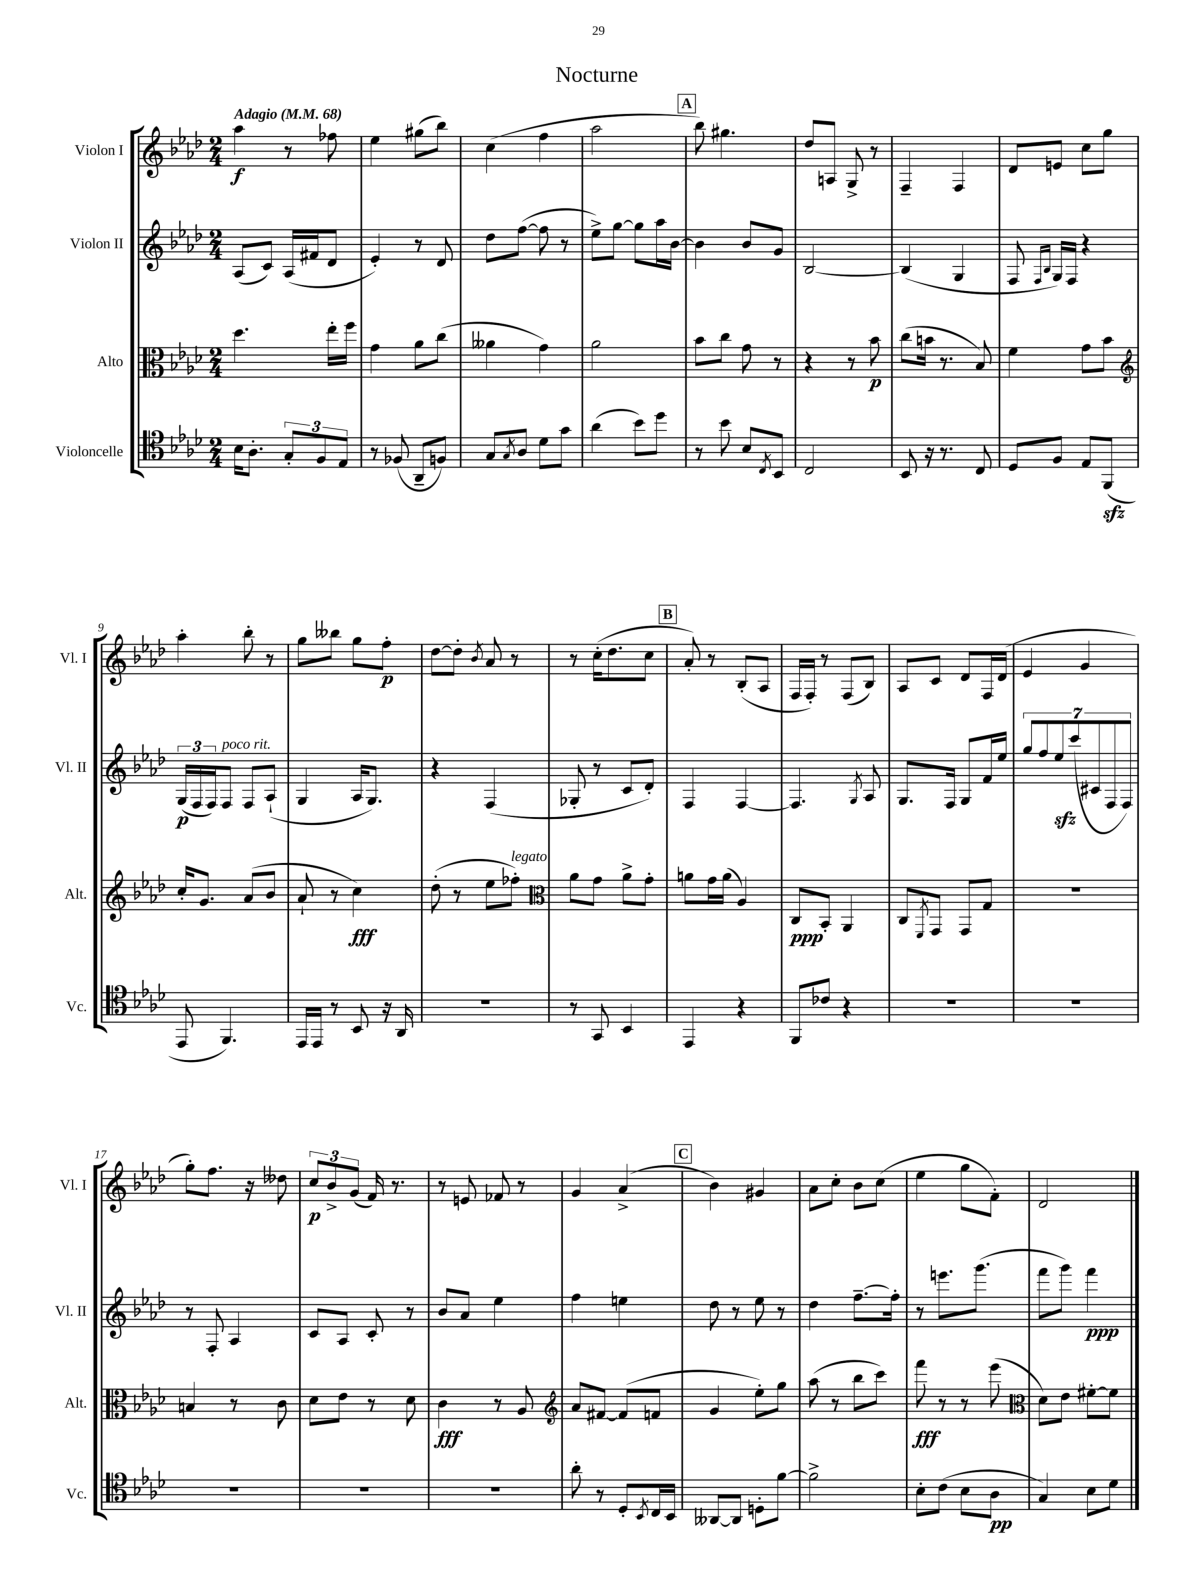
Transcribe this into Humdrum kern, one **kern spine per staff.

**kern	**dynam	**kern	**dynam	**kern	**dynam	**kern	**dynam
*part4	*part4	*part3	*part3	*part2	*part2	*part1	*part1
*staff4	*staff4	*staff3	*staff3	*staff2	*staff2	*staff1	*staff1
*I"Violoncelle	*	*I"Alto	*	*I"Violon II	*	*I"Violon I	*
*I'Vc.	*	*I'Alt.	*	*I'Vl. II	*	*I'Vl. I	*
*clefC4	*	*clefC3	*	*clefG2	*	*clefG2	*
*k[b-e-a-d-]	*	*k[b-e-a-d-]	*	*k[b-e-a-d-]	*	*k[b-e-a-d-]	*
*M2/4	*	*M2/4	*	*M2/4	*	*M2/4	*
*MM68	*	*MM68	*	*MM68	*	*MM68	*
=1	=1	=1	=1	=1	=1	=1	=1
!	!	!	!	!	!	!LO:TX:a:B:t=Adagio	!
16B-\KL	.	4.dd-\	.	(8A-/L	.	4aa-\	f
8.A-'\J	.	.	.	.	.	.	.
.	.	.	.	8c/J)	.	.	.
12G'/L	.	.	.	(16A-/LL	.	8r	.
.	.	.	.	16f#X/J	.	.	.
12F/	.	.	.	.	.	.	.
.	.	16ee-'\LL	.	8d-/J	.	8ff-X\	.
12E-/J	.	.	.	.	.	.	.
.	.	16ff\JJ	.	.	.	.	.
=2	=2	=2	=2	=2	=2	=2	=2
8r	.	4g\	.	4e-'/)	.	4ee-\	.
(8F-X/	.	.	.	.	.	.	.
8AA-~/L	.	8a-\L	.	8r	.	(8gg#X\L	.
8Fn/J)	.	(8cc\J	.	8d-/	.	8bb-\J)	.
=3	=3	=3	=3	=3	=3	=3	=3
8G/L	.	4a--X\	.	8dd-\L	.	(4cc\	.
8qG/	.	.	.	.	.	.	.
8A-/J	.	.	.	([8ff\J	.	.	.
8d-\L	.	4g\)	.	8ff\]	.	4ff\	.
8g\J	.	.	.	8r	.	.	.
=4	=4	=4	=4	=4	=4	=4	=4
(4a-\	.	2a-\	.	8ee-^\L)	.	2aa-\	.
.	.	.	.	[8gg\J	.	.	.
8b-\L)	.	.	.	8gg\L]	.	.	.
8dd-\J	.	.	.	16aa-\L	.	.	.
.	.	.	.	[16b-\JJ	.	.	.
!!LO:REH:place=s1:t=A
=5	=5	=5	=5	=5	=5	=5	=5
8r	.	8b-\L	.	4b-\]	.	8bb-\)	.
8b-\	.	8cc\J	.	.	.	4.gg#X\	.
8B-/L	.	8g\	.	8b-/L	.	.	.
8qC/	.	.	.	.	.	.	.
8BB-/J	.	8r	.	8g/J	.	.	.
=6	=6	=6	=6	=6	=6	=6	=6
2C/	.	4r	.	[2B-/	.	8dd-/L	.
.	.	.	.	.	.	8An/J	.
.	.	8r	.	.	.	8G^/	.
.	.	8b-\	p	.	.	8r	.
=7	=7	=7	=7	=7	=7	=7	=7
8BB-/	.	(8cc\L	.	(4B-/]	.	4F~/	.
16r	.	16bn\Jk	.	.	.	.	.
8.r	.	8.r	.	.	.	.	.
.	.	.	.	4G/	.	4F/	.
8C/	.	8B-/)	.	.	.	.	.
=8	=8	=8	=8	=8	=8	=8	=8
8D-/L	.	4f\	.	8F/	.	8d-/L	.
.	.	.	.	16qqF/LL	.	.	.
.	.	.	.	16qqB-/JJ	.	.	.
8F/J	.	.	.	16G/LL)	.	8en/J	.
.	.	.	.	16F/JJ	.	.	.
8E-/L	.	8g\L	.	4r	.	8cc\L	.
(8FFzz/J	.	8b-\J	.	.	.	8gg\J	.
!!LO:LB:g=z
=9	=9	=9	=9	=9	=9	=9	=9
*	*	*clefG2	*	*	*	*	*
8EE-/	.	16cc'/KL	.	(24G/LL	p	4aa-'\	.
.	.	.	.	24F/	.	.	.
.	.	8.g/J	.	.	.	.	.
.	.	.	.	24F/J)	.	.	.
!	!	!	!	!LO:TX:a:i:t=poco rit.	!	!	!
4.FF/)	.	.	.	8F/J	.	.	.
.	.	(8a-/L	.	8F/L	.	8bb-'\	.
.	.	8b-/J	.	(8A-`/J	.	8r	.
=10	=10	=10	=10	=10	=10	=10	=10
16EE-/LL	.	8a-`/	.	4G/	.	8gg\L	.
16EE-/JJ	.	.	.	.	.	.	.
8r	.	8r	.	.	.	8bb--X\J	.
8BB-/	.	4cc\)	fff	16A-/KL	.	8gg\L	.
.	.	.	.	8.G/J)	.	.	.
16r	.	.	.	.	.	8ff'\J	p
16AA-/	.	.	.	.	.	.	.
=11	=11	=11	=11	=11	=11	=11	=11
2r	.	(8dd-'\	.	4r	.	[8dd-\L	.
.	.	8r	.	.	.	8dd-'\J]	.
.	.	.	.	.	.	8qb-/	.
.	.	8ee-\L	.	(4F/	.	8a-/	.
!	!	!LO:TX:a:i:t=legato	!	!	!	!	!
.	.	8ff-X'\J)	.	.	.	8r	.
=12	=12	=12	=12	=12	=12	=12	=12
*	*	*clefC3	*	*	*	*	*
8r	.	8a-\L	.	8G-X'/	.	8r	.
8GG/	.	8g\J	.	8r	.	(16cc'\KL	.
.	.	.	.	.	.	8.dd-\	.
4BB-/	.	8a-^\L	.	8c/L	.	.	.
.	.	8g'\J	.	8d-'/J)	.	8cc\J	.
!!LO:REH:place=s1:t=B
=13	=13	=13	=13	=13	=13	=13	=13
4EE-/	.	8an\L	.	4F/	.	8a-'/)	.
.	.	16g\L	.	.	.	8r	.
.	.	(16a\JJ	.	.	.	.	.
4r	.	4A-/)	.	[4F/	.	(8B-'/L	.
.	.	.	.	.	.	8A-/J	.
=14	=14	=14	=14	=14	=14	=14	=14
8FF/L	.	8C/L	ppp	4.F/]	.	16F/LL	.
.	.	.	.	.	.	16F'/JJ)	.
8c-X/J	.	8BB-'/J	.	.	.	8r	.
4r	.	4AA-/	.	.	.	(8F/L	.
.	.	.	.	8qG/	.	.	.
.	.	.	.	8A-/	.	8B-/J)	.
=15	=15	=15	=15	=15	=15	=15	=15
2r	.	8C/L	.	8.G/L	.	8A-/L	.
.	.	8qFF/	.	.	.	.	.
.	.	8GG/J	.	.	.	8c/J	.
.	.	.	.	16F/Jk	.	.	.
.	.	8GG/L	.	8G/L	.	8d-/L	.
.	.	8G/J	.	16f/L	.	16F/L	.
.	.	.	.	16ee-/JJ	.	(16d-/JJ	.
=16	=16	=16	=16	=16	=16	=16	=16
2r	.	2r	.	14gg/L	.	4e-/	.
.	.	.	.	14ff/	.	.	.
.	.	.	.	14ee-zz/	.	.	.
.	.	.	.	(14ccc/	.	.	.
.	.	.	.	.	.	4g/	.
.	.	.	.	14c#X/	.	.	.
.	.	.	.	14F/	.	.	.
.	.	.	.	14F/J)	.	.	.
!!LO:LB:g=z
=17	=17	=17	=17	=17	=17	=17	=17
2r	.	4Bn/	.	8r	.	8gg'\L)	.
.	.	.	.	8F'/	.	8.ff\J	.
.	.	8r	.	4A-/	.	.	.
.	.	.	.	.	.	16r	.
.	.	8c\	.	.	.	8dd--X\	.
=18	=18	=18	=18	=18	=18	=18	=18
2r	.	8d-\L	.	8c/L	.	12cc/L	p
.	.	.	.	.	.	12b-^/	.
.	.	8e-\J	.	8A-/J	.	.	.
.	.	.	.	.	.	(12g/J	.
.	.	8r	.	8c'/	.	16f/)	.
.	.	.	.	.	.	8.r	.
.	.	8d-\	.	8r	.	.	.
=19	=19	=19	=19	=19	=19	=19	=19
2r	.	4c\	fff	8b-/L	.	8r	.
.	.	.	.	8a-/J	.	8en/	.
.	.	8r	.	4ee-\	.	8f-X/	.
.	.	8A-/	.	.	.	8r	.
=20	=20	=20	=20	=20	=20	=20	=20
*	*	*clefG2	*	*	*	*	*
8a-'\	.	8a-/L	.	4ff\	.	4g/	.
8r	.	[8f#X/J	.	.	.	.	.
8D-'/L	.	(8f#/L]	.	4een\	.	(4a-^/	.
8qBB-/	.	.	.	.	.	.	.
16C/L	.	8fn/J	.	.	.	.	.
16BB-/JJ	.	.	.	.	.	.	.
!!LO:REH:place=s1:t=C
=21	=21	=21	=21	=21	=21	=21	=21
[8AA--X/L	.	4g/	.	8dd-\	.	4b-\)	.
8AA--/J]	.	.	.	8r	.	.	.
8Dn'\L	.	8ee-'\L)	.	8ee-\	.	4g#X/	.
[8f\J	.	8gg\J	.	8r	.	.	.
=22	=22	=22	=22	=22	=22	=22	=22
2f^\]	.	(8aa-\	.	4dd-\	.	8a-\L	.
.	.	8r	.	.	.	8cc'\J	.
.	.	8bb-\L	.	[8.ff~\L	.	8b-\L	.
.	.	8ccc\J)	.	.	.	(8cc\J	.
.	.	.	.	16ff'\Jk]	.	.	.
=23	=23	=23	=23	=23	=23	=23	=23
8B-'\L	.	8fff\	fff	8r	.	4ee-\	.
(8c\J	.	8r	.	8.eeen\L	.	.	.
8B-\L	.	8r	.	.	.	8gg\L	.
.	.	.	.	(8.ggg\J	.	.	.
8A-\J	pp	(8eee-\	.	.	.	8f'\J)	.
=24	=24	=24	=24	=24	=24	=24	=24
*	*	*clefC3	*	*	*	*	*
4G/)	.	8d-\L)	.	8fff\L	.	2d-/	.
.	.	8e-\J	.	8ggg\J)	.	.	.
8B-\L	.	[8f#X'\L	.	4fff\	ppp	.	.
8d-\J	.	8f#\J]	.	.	.	.	.
==	==	==	==	==	==	==	==
*-	*-	*-	*-	*-	*-	*-	*-
